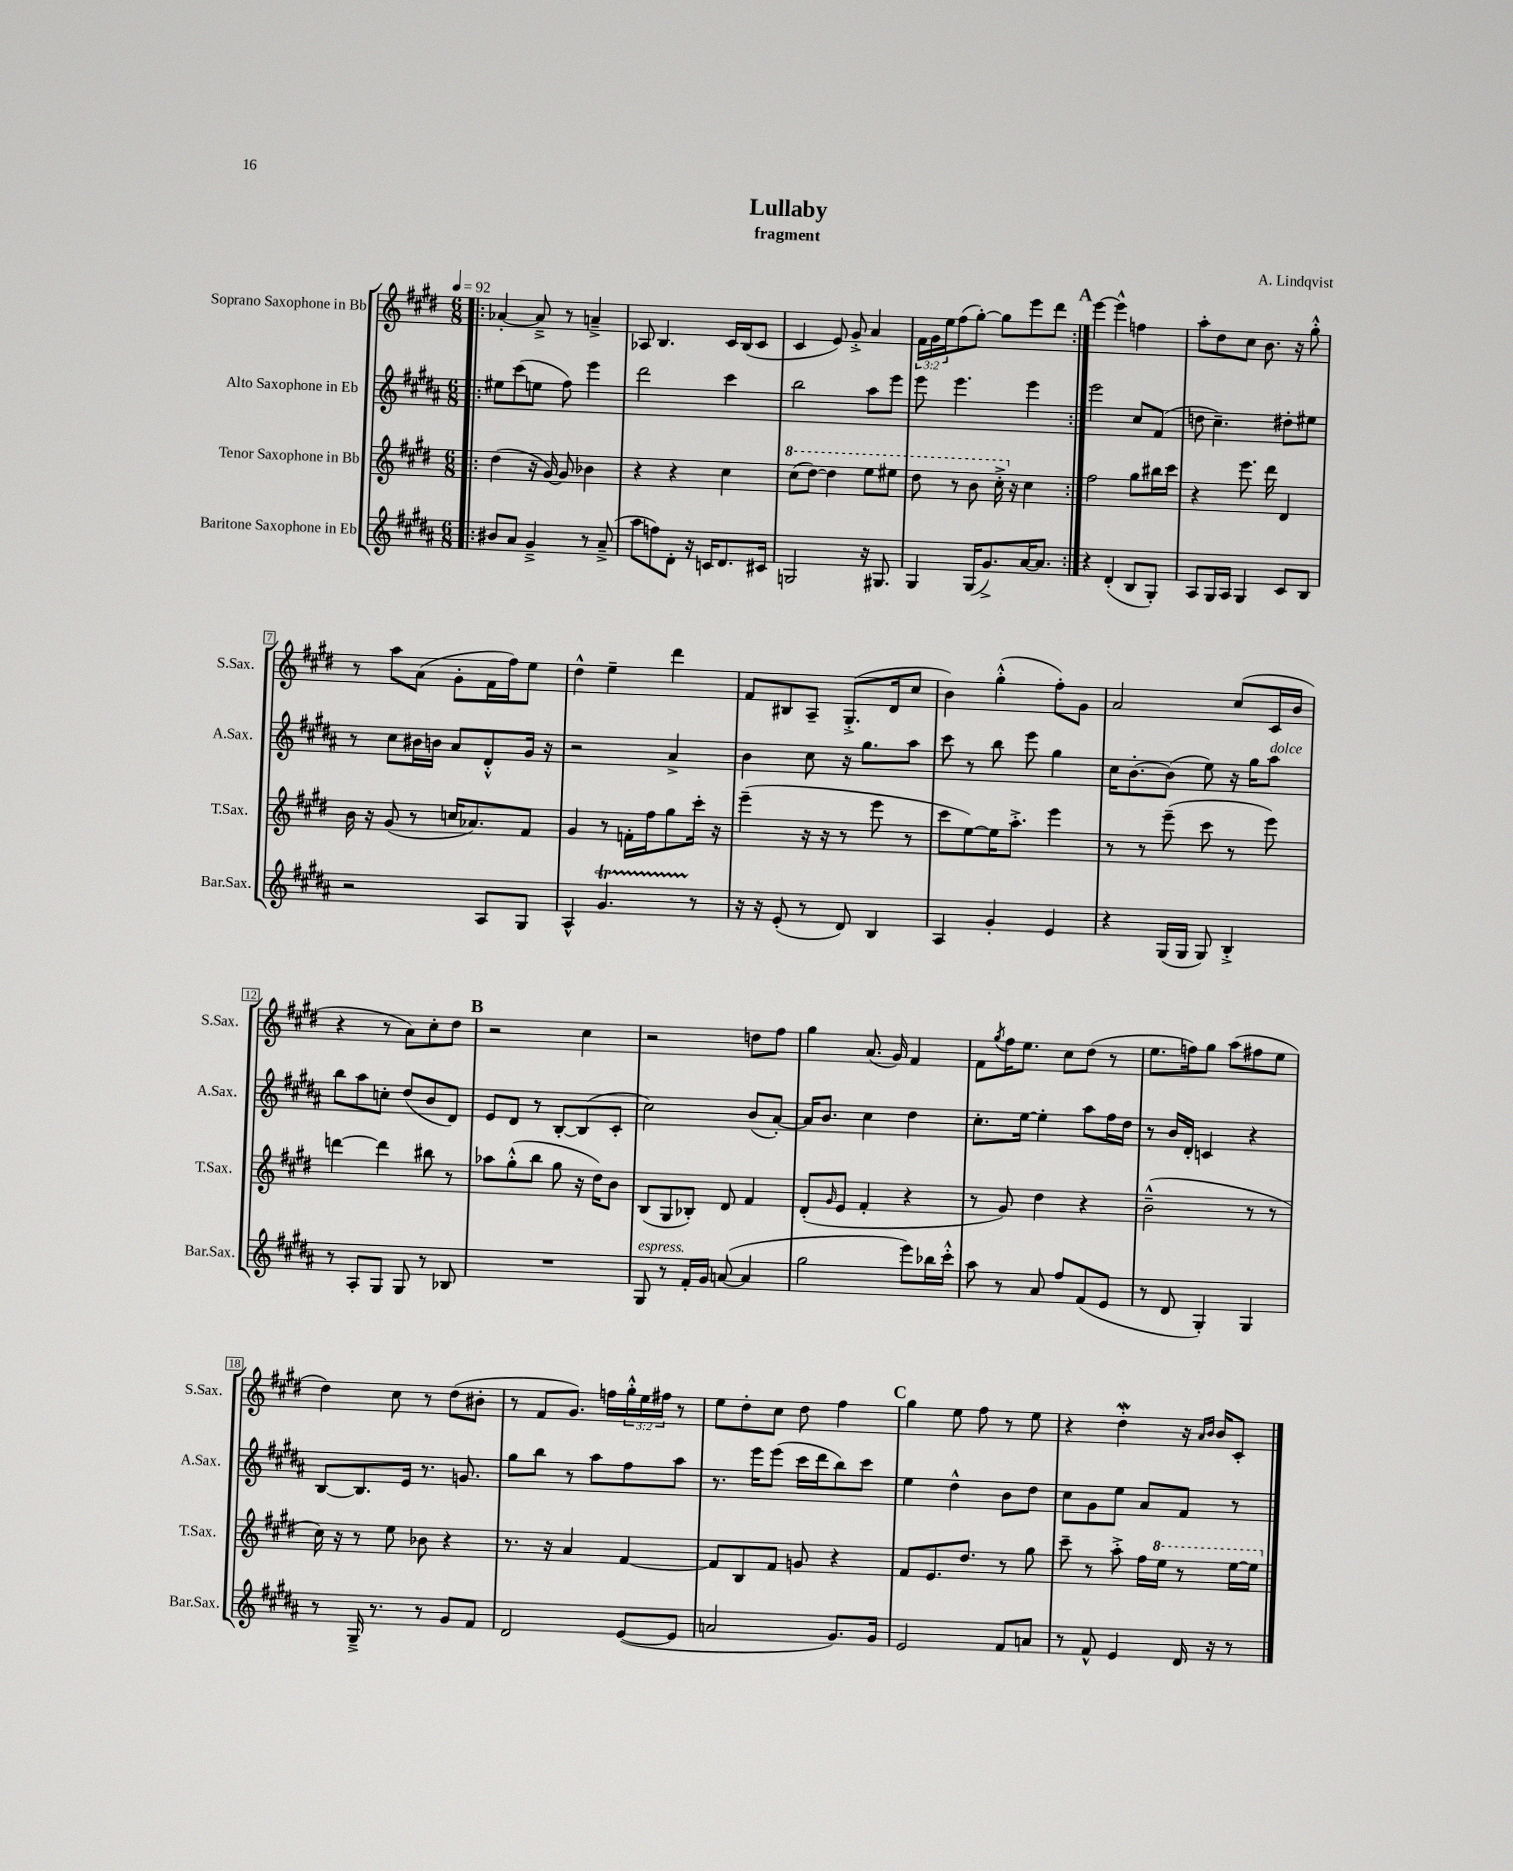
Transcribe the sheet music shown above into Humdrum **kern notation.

**kern	**kern	**kern	**kern
*staff4	*staff3	*staff2	*staff1
*clefG2	*clefG2	*clefG2	*clefG2
*k[f#c#g#d#a#]	*k[f#c#g#d#]	*k[f#c#g#d#a#]	*k[f#c#g#d#]
*M6/8	*M6/8	*M6/8	*M6/8
*MM92	*MM92	*MM92	*MM92
=!|:	=!|:	=!|:	=!|:
8b#/L	(4dd#\	8ee#\L	[4a-'/
8a#/J	.	(8ccc#\	.
4g#~^/	16r	8ee\J	8a-~^/]
.	[16g#/)	.	.
.	8g#/]	8ff#\)	8r
8r	4b-\	4eee\	4a~^/
(8a#~^/	.	.	.
=	=	=	=
8aa#\L	4r	2ddd#\	8A-/
8ff\)	.	.	4.B/
8d#'\J	4r	.	.
16r	.	.	.
16c/LK	.	.	.
8.d#/	4cc#\	4ccc#\	16c#/LL
.	.	.	(16B/J
.	.	.	8c#/J
16c#/Jk	.	.	.
=	=	=	=
2G/	(8ccc#\L	2bb\	4c#/
.	[8ddd#\J)	.	.
.	4ddd#\]	.	8e/)
.	.	.	8g#'^/
16r	8eee\L	8aa#\L	4a/
8.G#/	.	.	.
.	8eee#\J	8eee\J	.
=	=	=	=
4G#/	8ddd#\	8eee\	24f#\LL
.	.	.	24g#\
.	.	.	24ee\J
.	8r	4.eee\	(8ff#\
(16G#/LK	8bb\	.	[8gg#'\J)
8.g#^/)	.	.	.
.	16ccc#'^\	.	8gg#\]L
.	16r	.	.
[16a#/K	4cc#\	4eee\	8eee\
8.a#/]J	.	.	.
.	.	.	8ddd#\J
=:|!	=:|!	=:|!	=:|!
4r	2ff#\	2eee\	[4eee\
(4d#'/	.	.	4eee^^\]
8B/L	8gg#\L	8cc#/L	4ff\
8G#'/J)	16bb#\L	(8f#/J	.
.	16ccc#\JJ	.	.
=	=	=	=
8A#/L	4r	8dd\	8aa'\L
16G#/L	.	4.cc#~\)	8dd#\
16A#/JJ	.	.	.
4G#/	8.eee\	.	8cc#\J
.	.	.	8.b\
.	16ddd#\	.	.
8c#/L	4d#/	8dd#'\L	.
.	.	.	16r
8B/J	.	8ee#\J	8gg#'^^\
=	=	=	=
2r	16b\	8r	8r
.	16r	.	.
.	(8g#/	8cc#\L	8aa\L
.	8r	16b#\L	(8a\J
.	.	16b\JJ	.
.	16cc/LK	8a#/L	8g#'\L
.	8.a-/)	.	.
8A#/L	.	8d#'^^/	16f#\L
.	.	.	16ff#\J)
8G#/J	8f#/J	16g#/Jk	8ee\J
.	.	16r	.
=	=	=	=
4A#^^/	4g#/	2r	4dd#^^\
4.g#/	8r	.	4ee~\
.	16f'\LL	.	.
.	16ff#\J	.	.
.	8gg#\	4a#^/	4ddd#\
8r	16ccc#'\Jk	.	.
.	16r	.	.
=	=	=	=
16r	(4eee~\	4b\	8f#/L
16r	.	.	.
(8e'/	.	.	8B#/
8r	16r	8cc#\	8A~/J
.	16r	.	.
8d#/)	8r	16r	(8.G#'^/L
.	.	8.gg#\L	.
4B/	8eee\	.	.
.	.	.	16d#/k
.	8r	8aa#\J	8cc#/J
=	=	=	=
4A#/	8ccc#\L	8ccc#\	4b\)
.	[8ee\)	8r	.
4g#'/	16ee\]K	8bb\	(4gg#'^^\
.	8.aa'^\J	.	.
.	.	8eee\	.
4e/	4eee\	4gg#\	8ff#'\L)
.	.	.	8g#\J
=	=	=	=
4r	8r	16cc#\LK	2a/
.	.	[8.b'\	.
.	8r	.	.
(16G#/LL	(8eee~\	(8b\]J	.
16G#/JJ	.	.	.
8G#/)	8ccc#\	8ee\)	.
4B'^/	8r	16r	(8cc#/L
.	.	16gg#\LK	.
.	8eee\)	8aa#\J	16c#/L
.	.	.	16b/JJ
=	=	=	=
8r	[4ddd\	8bb\L	4r
8A#'/L	.	8aa#\	.
8G#/J	4ddd\]	8cc'\J	8r
8G#/	.	(8dd#/L	8a\L)
8r	8bb#\	8b/	8cc#'\
8B-/	8r	8d#/J)	8dd#\J
=	=	=	=
2.r	8aa-\L	8e/L	2r
.	(8gg#'^^\	8d#/J	.
.	8bb\J	8r	.
.	8gg#\	[8B'/L	.
.	16r	(8B/]	4cc#\
.	16dd#\LK)	.	.
.	8b\J	8c#'/J	.
=	=	=	=
8G#/	(8B/L	2cc#\)	2r
8r	8G#/	.	.
16f#'/LL	8B-'/J)	.	.
16g#/JJ	.	.	.
([8a/	8d#/	.	.
4a/]	4f#/	(8b/L	8dd\L
.	.	[8a#'/J)	8ff#\J
=	=	=	=
2gg#\	(8d#'/L	16a#/]LK	4gg#\
.	.	8.b/J	.
.	16qqg#/	.	.
.	8e/J	.	.
.	4f#'/	4cc#\	(8.a/
.	.	.	16g#/)
8eee\L)	4r	4dd#\	4f#/
16bb-\L	.	.	.
16ccc#'^^\JJ	.	.	.
=	=	=	=
8aa#\	8r	8.cc#'\L	8f#\L
.	.	.	8qgg#/
8r	8g#/)	.	16ff#\K
.	.	[16ee\Jk	8.ee\J
8a#/	4dd#\	4ee'\]	.
8ff#/L	.	.	8cc#\L
(8f#/	4r	8aa#\L	(8dd#\J
8e/J	.	16ff#\L	8r
.	.	16dd#\JJ	.
=	=	=	=
8r	(2b~^^\	8r	8.ee\L
8d#/	.	16b/LL	.
.	.	16d#'/JJ	16ff\k)
4G#'/)	.	4c/	8gg#\J
.	.	.	(8aa\L
4G#/	8r	4r	8ff#\
.	8r	.	8ee\J
=	=	=	=
8r	16cc#\)	[8B/L	4dd#\)
.	16r	.	.
16G#~^/	8r	8.B/]	.
8.r	.	.	.
.	8ee\	.	8cc#\
.	.	16e/Jk	.
8r	8b-\	8.r	8r
8g#/L	4r	.	(8dd#\L
.	.	8.g/	.
8f#/J	.	.	8b#'\J
=	=	=	=
2d#/	8.r	8gg#\L	8r
.	.	8bb\J	8f#/L
.	16r	.	.
.	4a/	8r	8.g#/J)
.	.	8aa#\L	.
.	.	.	16ff\LL
([8e/L	[4f#/	8ff#\	24gg#'^^\
.	.	.	24ee\
.	.	.	24ff#\JJ
8e/]J	.	8aa#\J	8r
=	=	=	=
2a/	8f#/]L	8.r	8ee\L
.	8B/	.	8dd#'\
.	.	16eee\LK	.
.	8f#/J	(8eee\J	8cc#\J
.	8g/	16ccc#\LL	8dd#\
.	.	16ddd#\J	.
8.g#/L)	4r	8bb\)	4ff#\
.	.	8ccc#\J	.
16g#/Jk	.	.	.
=	=	=	=
2e/	8f#/L	4ee\	4gg#\
.	8.e/	.	.
.	.	4dd#^^\	8ee\
.	8.dd#/J	.	.
.	.	.	8ff#\
8f#/L	8r	8b\L	8r
8a/J	8gg#\	8dd#\J	8ee\
=	=	=	=
8r	8ccc#~\	8cc#\L	4r
8f#^^/	8r	8g#\	.
4e/	8aa'^\	8ee\J	4dd#'\
.	16ff#\LL	8a#/L	.
.	16eee\JJ	.	.
16d#/	8r	8f#/J	16r
.	.	.	16qqa/LL
.	.	.	16qqb/JJ
16r	.	.	16b/LK
8r	[16eee\LL	8r	8c#'/J
.	16eee\]JJ	.	.
==	==	==	==
*-	*-	*-	*-
